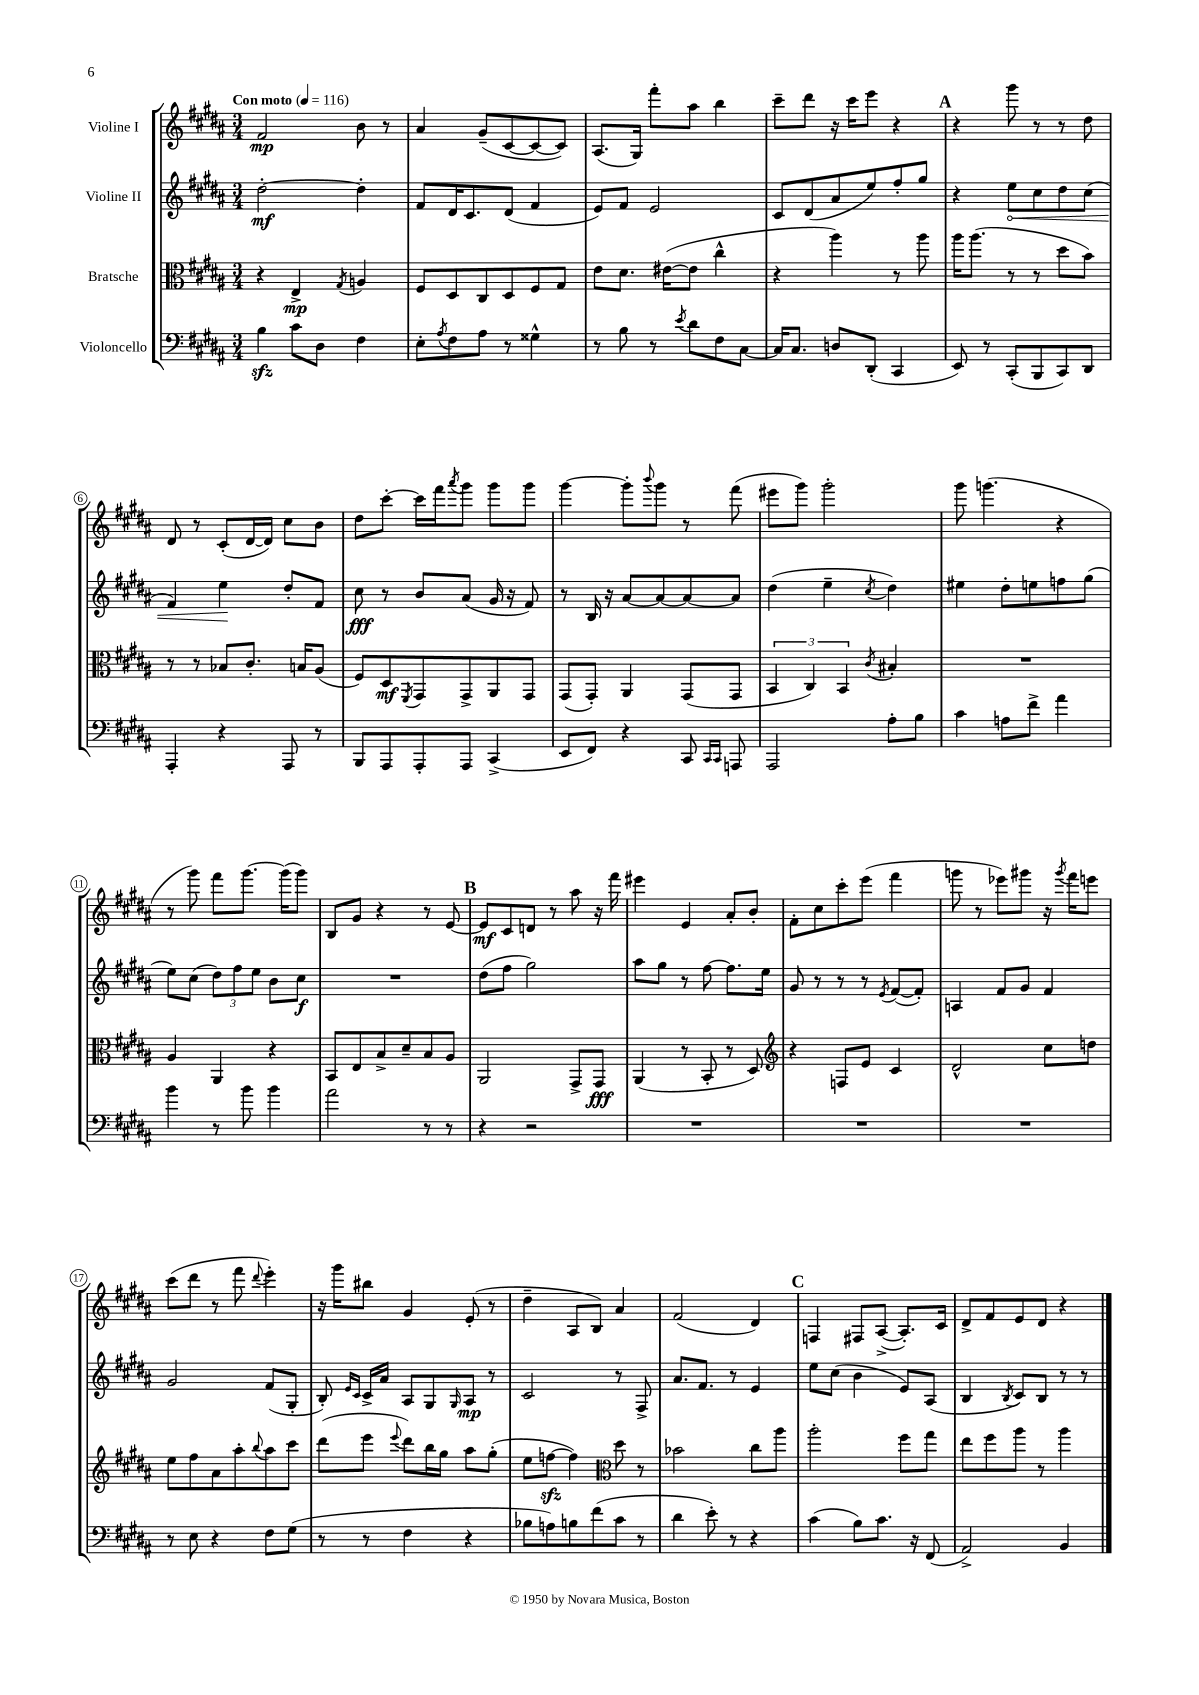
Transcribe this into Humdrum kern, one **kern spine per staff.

**kern	**kern	**dynam	**kern	**dynam	**kern	**dynam
*part4	*part3	*part3	*part2	*part2	*part1	*part1
*staff4	*staff3	*staff3	*staff2	*staff2	*staff1	*staff1
*I"Violoncello	*I"Bratsche	*	*I"Violine II	*	*I"Violine I	*
*clefF4	*clefC3	*	*clefG2	*	*clefG2	*
*k[f#c#g#d#a#]	*k[f#c#g#d#a#]	*	*k[f#c#g#d#a#]	*	*k[f#c#g#d#a#]	*
*M3/4	*M3/4	*	*M3/4	*	*M3/4	*
*MM116	*MM116	*	*MM116	*	*MM116	*
=1	=1	=1	=1	=1	=1	=1
!	!	!	!	!	!LO:TX:a:B:t=Con moto	!
4Bzz\	4r	.	[2dd#'\	mf	2f#/	mp
8c#\L	4E^/	mp	.	.	.	.
8D#\J	.	.	.	.	.	.
.	8qG#/	.	.	.	.	.
4F#\	4An/	.	4dd#'\]	.	8b\	.
.	.	.	.	.	8r	.
=2	=2	=2	=2	=2	=2	=2
8E'\L	8F#/L	.	8f#/L	.	4a#/	.
8qA#/	.	.	.	.	.	.
8F#\	8D#/	.	16d#/K	.	.	.
.	.	.	8.c#/	.	.	.
8A#\J	8C#/	.	.	.	(8g#~/L	.
8r	8D#/	.	(8d#/J	.	[8c#/	.
4G##X^^\	8F#/	.	4f#/	.	8c#/_	.
.	8G#/J	.	.	.	8c#/J])	.
=3	=3	=3	=3	=3	=3	=3
8r	8e\L	.	8e/L)	.	(8.A#/L	.
8B\	8.d#\J	.	8f#/J	.	.	.
.	.	.	.	.	16G#/Jk)	.
8r	.	.	2e/	.	8fff#'\L	.
.	([16e#X\KL	.	.	.	.	.
8qe/	.	.	.	.	.	.
8d#\L	8e#\J]	.	.	.	8aa#\J	.
8F#\	4cc#^^\	.	.	.	4bb\	.
[8C#\J	.	.	.	.	.	.
=4	=4	=4	=4	=4	=4	=4
16C#/KL]	4r	.	8c#/L	.	8ccc#~\L	.
8.C#/J	.	.	.	.	.	.
.	.	.	(8d#/	.	8ddd#\J	.
8Dn/L	4aa#\)	.	8a#/	.	16r	.
.	.	.	.	.	16ccc#\KL	.
(8DD#'/J	.	.	8ee/)	.	8eee\J	.
4CC#/	8r	.	8ff#'/	.	4r	.
.	8aa#\	.	8gg#/J	.	.	.
!!LO:REH:place=s1:t=A
=5	=5	=5	=5	=5	=5	=5
8EE/)	16aa#\KL	.	4r	.	4r	.
.	(8.aa#\J	.	.	.	.	.
8r	.	.	.	.	.	.
!	!	!	!	!LO:HP:b	!	!
(8CC#'/L	8r	.	8ee\L	<	8ggg#\	.
8BBB/	8r	.	8cc#\	.	8r	.
8CC#/)	8dd#\L	.	8dd#\	.	8r	.
8DD#/J	8b\J)	.	(8cc#\J	.	8dd#\	.
!!LO:LB:g=z
=6	=6	=6	=6	=6	=6	=6
4AAA#'/	8r	.	4f#/)	.	8d#/	.
.	8r	.	.	.	8r	.
4r	8B-X/L	.	4ee\	.	(8c#'/L	.
.	8.c#'/J	.	.	.	[16d#/L	.
.	.	.	.	.	16d#/JJ])	.
8AAA#/	.	.	8dd#'/L	[	8cc#\L	.
.	16Bn/KL	.	.	.	.	.
8r	(8A#/J	.	8f#/J	.	8b\J	.
=7	=7	=7	=7	=7	=7	=7
8BBB/L	8F#/L)	.	8cc#\	fff	8dd#\L	.
8AAA#/	8D#/	mf	8r	.	[8ccc#'\J	.
.	8qFF#/	.	.	.	.	.
8AAA#'/	8GG#/	.	8b/L	.	16ccc#\LL]	.
.	.	.	.	.	16fff#\J	.
.	.	.	.	.	8qaaa#/	.
8AAA#/J	8GG#^/	.	(8a#/J	.	8ggg#\J	.
(4CC#^/	8AA#/	.	16g#/	.	8ggg#\L	.
.	.	.	16r	.	.	.
.	8GG#/J	.	8f#/)	.	8ggg#\J	.
=8	=8	=8	=8	=8	=8	=8
8EE/L	(8GG#/L	.	8r	.	[4ggg#\	.
8FF#/J)	8GG#'/J)	.	16B/	.	.	.
.	.	.	16r	.	.	.
4r	4AA#/	.	[8a#/L	.	8ggg#'\L]	.
.	.	.	.	.	8qqbbb/	.
.	.	.	8a#/_	.	8ggg#\J	.
8CC#/	(8GG#/L	.	8a#/_	.	8r	.
16qqCC#/LL	.	.	.	.	.	.
16qqCC#/JJ	.	.	.	.	.	.
8AAAn/	8GG#/J	.	8a#/J]	.	(8fff#\	.
=9	=9	=9	=9	=9	=9	=9
2AAA#/	6BB/	.	(4dd#\	.	8eee#X\L	.
.	.	.	.	.	8ggg#\J)	.
.	6C#/)	.	.	.	.	.
.	.	.	4ee~\	.	2ggg#'\	.
.	6BB/	.	.	.	.	.
.	8qc#/	.	8qcc#/	.	.	.
8A#'\L	4B#X'/	.	4dd#\)	.	.	.
8B\J	.	.	.	.	.	.
=10	=10	=10	=10	=10	=10	=10
4c#\	2.r	.	4ee#X\	.	8ggg#\	.
.	.	.	.	.	(4.gggn\	.
8An\L	.	.	8dd#'\L	.	.	.
8f#^\J	.	.	8een\	.	.	.
4a#\	.	.	8ffn\	.	4r	.
.	.	.	(8gg#\J	.	.	.
!!LO:LB:g=z
=11	=11	=11	=11	=11	=11	=11
4b\	4A#/	.	8ee\L)	.	8r	.
.	.	.	(8cc#\J	.	8ggg#\)	.
8r	4AA#/	.	12dd#\L)	.	8fff#\L	.
.	.	.	12ff#\	.	.	.
8b\	.	.	.	.	[8.ggg#\J	.
.	.	.	12ee\J	.	.	.
4b\	4r	.	8b\L	.	.	.
.	.	.	.	.	(16ggg#\KL]	.
.	.	.	8cc#\J	f	8ggg#\J)	.
=12	=12	=12	=12	=12	=12	=12
2a#\	8BB/L	.	2.r	.	8B/L	.
.	8E/	.	.	.	8g#/J	.
.	8B^/	.	.	.	4r	.
.	8d#~/	.	.	.	.	.
8r	8B/	.	.	.	8r	.
8r	8A#/J	.	.	.	[8e/	.
!!LO:REH:place=s1:t=B
=13	=13	=13	=13	=13	=13	=13
4r	2AA#/	.	(8dd#\L	.	8e/L]	mf
.	.	.	8ff#\J	.	8c#/	.
2r	.	.	2gg#\)	.	8dn/J	.
.	.	.	.	.	8r	.
.	8GG#^/L	.	.	.	8aa#\	.
.	8GG#/J	fff	.	.	16r	.
.	.	.	.	.	16fff#\	.
=14	=14	=14	=14	=14	=14	=14
2.r	(4AA#/	.	8aa#\L	.	4eee#X\	.
.	.	.	8gg#\J	.	.	.
.	8r	.	8r	.	4e/	.
.	8BB'/	.	[8ff#\	.	.	.
.	8r	.	8.ff#\L]	.	8a#'/L	.
.	8D#/)	.	.	.	8b'/J	.
.	.	.	16ee\Jk	.	.	.
=15	=15	=15	=15	=15	=15	=15
*	*clefG2	*	*	*	*	*
2.r	4r	.	8g#/	.	8f#'\L	.
.	.	.	8r	.	8cc#\	.
.	8Fn/L	.	8r	.	8ccc#'\	.
.	8e/J	.	8r	.	(8eee\J	.
.	.	.	8qe/	.	.	.
.	4c#/	.	([8f#/L	.	4fff#\	.
.	.	.	8f#'/J])	.	.	.
=16	=16	=16	=16	=16	=16	=16
2.r	2d#^^/	.	4An/	.	8gggn\	.
.	.	.	.	.	8r	.
.	.	.	8f#/L	.	8eee-X\L)	.
.	.	.	8g#/J	.	8ggg#X\J	.
.	8cc#\L	.	4f#/	.	16r	.
.	.	.	.	.	8qggg#/	.
.	.	.	.	.	16fff#\KL	.
.	8ddn\J	.	.	.	8eeen\J	.
!!LO:LB:g=z
=17	=17	=17	=17	=17	=17	=17
8r	8ee\L	.	2g#/	.	(8ccc#\L	.
8E\	8ff#\	.	.	.	8ddd#\J	.
4r	8a#\	.	.	.	8r	.
.	8aa#'\	.	.	.	8fff#\	.
.	8qqbb/	.	.	.	8qqddd#/	.
8F#\L	8aa#\	.	(8f#/L	.	4eee'\)	.
(8G#\J	8ccc#\J	.	8G#'/J	.	.	.
=18	=18	=18	=18	=18	=18	=18
8r	(8ddd#\L	.	8B'/)	.	16r	.
.	.	.	.	.	16ggg#\KL	.
.	.	.	16qqe/LL	.	.	.
.	.	.	16qqc#/JJ	.	.	.
8r	8eee\J	.	16c#^/LL	.	8bb#X\J	.
.	.	.	16a#/JJ	.	.	.
.	8qqeee/	.	.	.	.	.
4F#\	8ddd#\L)	.	8A#/L	.	4g#/	.
.	16bb\L	.	8G#/	.	.	.
.	16gg#\JJ	.	.	.	.	.
.	.	.	16qqG#/	.	.	.
4r	8aa#\L	.	8A#/J	mp	(8e'/	.
.	(8gg#'\J	.	8r	.	8r	.
=19	=19	=19	=19	=19	=19	=19
8B-X\L	8ee\L	.	2c#/	.	4dd#~\	.
8An\)	[8ffnzz\J	.	.	.	.	.
8Bn\	4ff\])	.	.	.	8A#/L	.
(8f#\	.	.	.	.	8B/J)	.
*	*clefC3	*	*	*	*	*
8c#\J	8dd#\	.	8r	.	4a#/	.
8r	8r	.	8F#^/	.	.	.
=20	=20	=20	=20	=20	=20	=20
4d#\	2b-X\	.	8.a#/L	.	(2f#/	.
.	.	.	8.f#/J	.	.	.
8e'\)	.	.	.	.	.	.
8r	.	.	8r	.	.	.
4r	8cc#\L	.	4e/	.	4d#/)	.
.	8aa#\J	.	.	.	.	.
!!LO:REH:place=s1:t=C
=21	=21	=21	=21	=21	=21	=21
(4c#\	2aa#'\	.	8ee\L	.	4Fn/	.
.	.	.	(8cc#\J	.	.	.
8B\L)	.	.	4b\	.	8F#X/L	.
8.c#\J	.	.	.	.	([8A#^/J	.
.	8ff#\L	.	8e/L)	.	8.A#'/L])	.
16r	.	.	.	.	.	.
(8FF#/	8gg#\J	.	(8A#/J	.	.	.
.	.	.	.	.	16c#/Jk	.
=22	=22	=22	=22	=22	=22	=22
2AA#^/)	8ee\L	.	4B/	.	8d#^/L	.
.	8ff#\	.	.	.	8f#/	.
.	.	.	8qB/	.	.	.
.	8aa#\J	.	8c#/L)	.	8e/	.
.	8r	.	8B/J	.	8d#/J	.
4BB/	4aa#\	.	8r	.	4r	.
.	.	.	8r	.	.	.
==	==	==	==	==	==	==
*-	*-	*-	*-	*-	*-	*-
